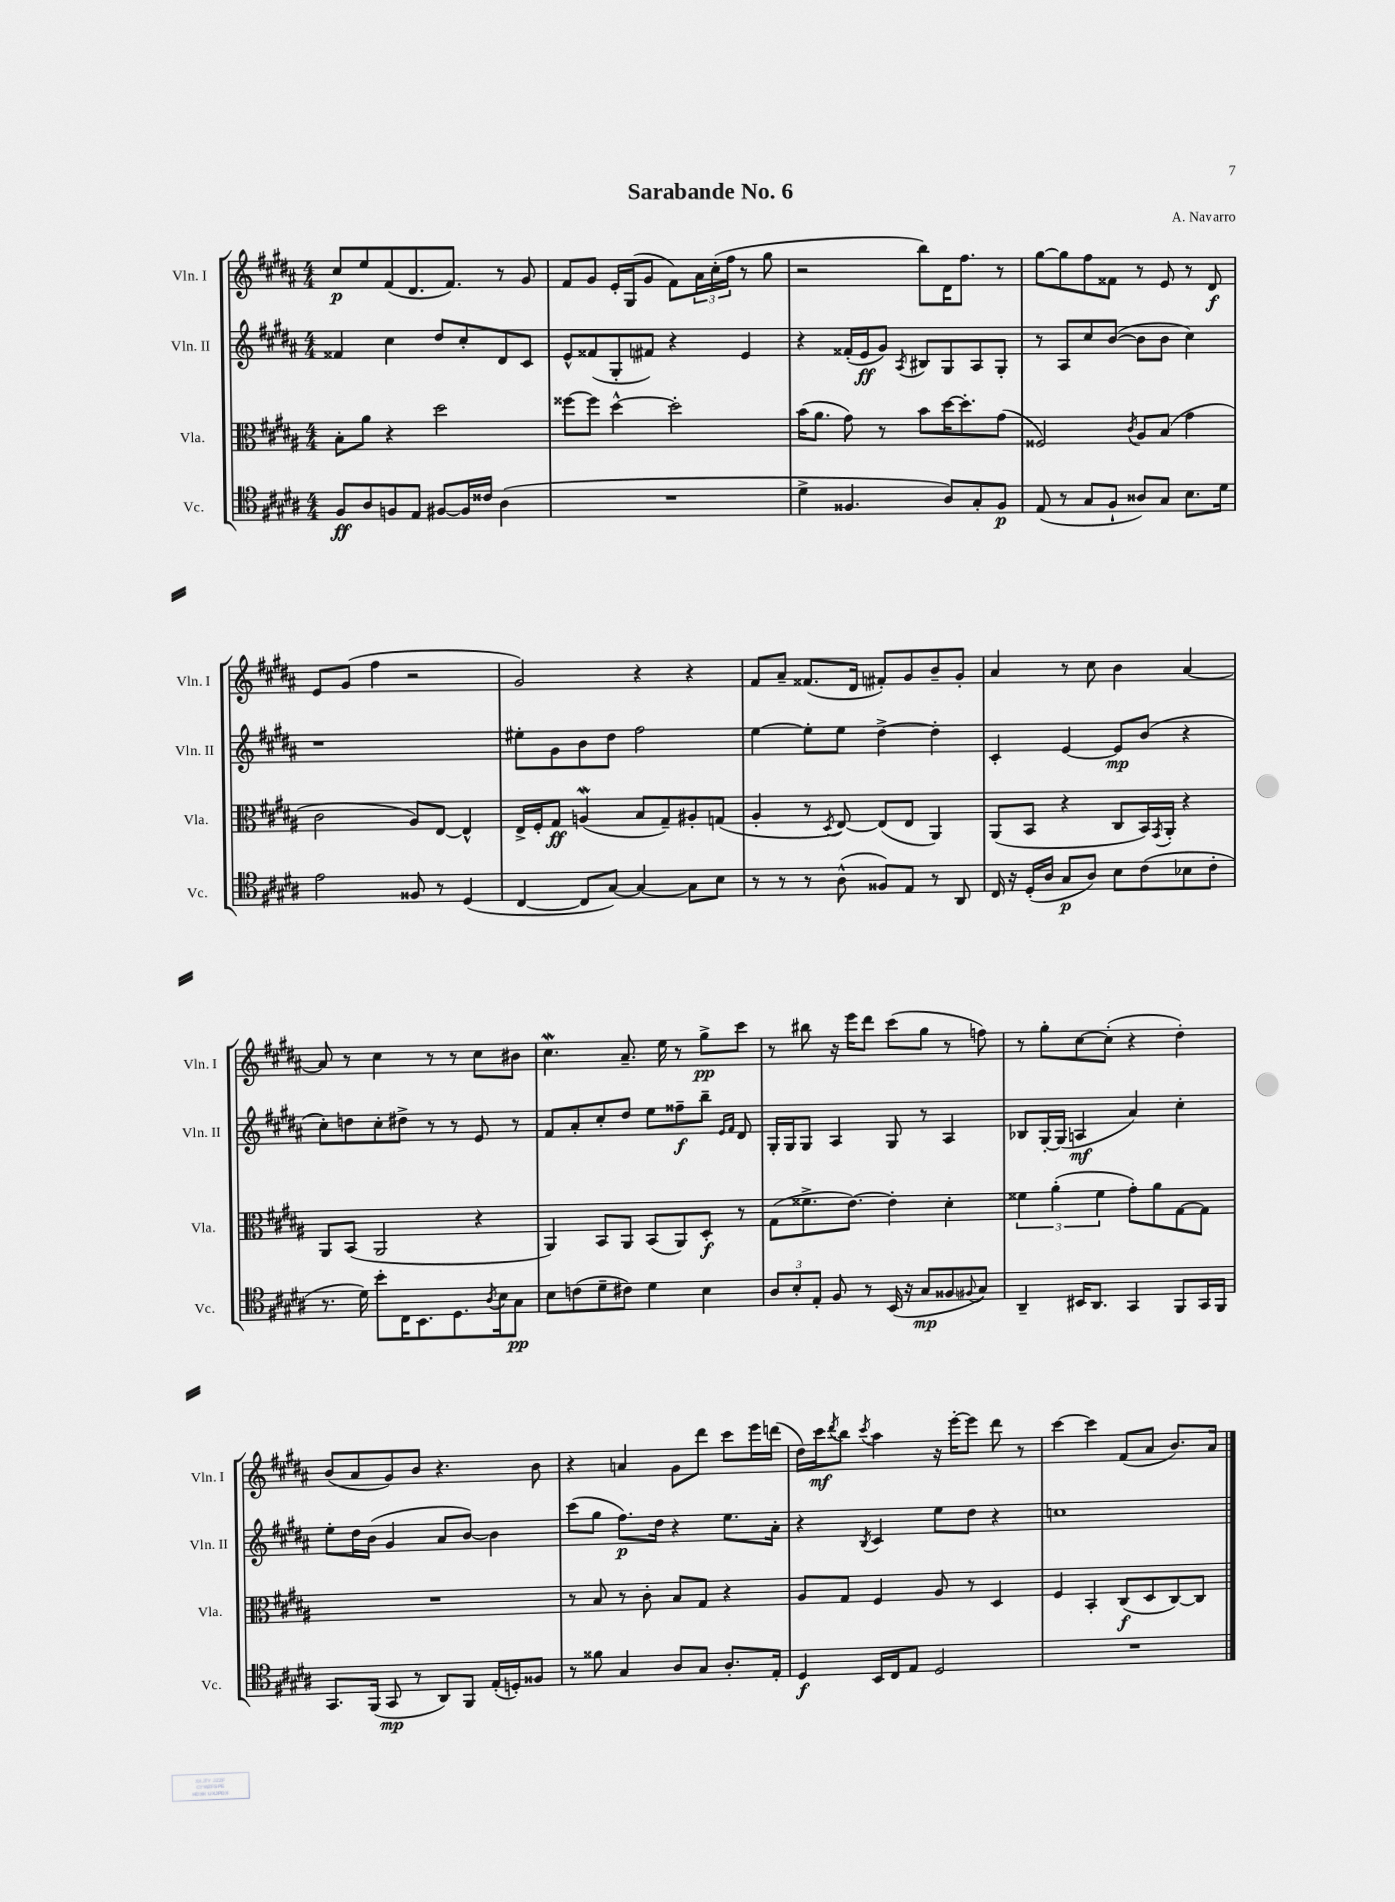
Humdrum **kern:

**kern	**kern	**kern	**kern
*staff4	*staff3	*staff2	*staff1
*clefC4	*clefC3	*clefG2	*clefG2
*k[f#c#g#d#a#]	*k[f#c#g#d#a#]	*k[f#c#g#d#a#]	*k[f#c#g#d#a#]
*M4/4	*M4/4	*M4/4	*M4/4
8F#	8B'	4f##	8cc#
8A#	8a#	.	8ee
8F	4r	4cc#	(8f#
8E	.	.	8.d#
[8F#	2dd#	8dd#	.
.	.	.	8.f#)
16F#]	.	8cc#'	.
16c##	.	.	.
(4A#	.	8d#	8r
.	.	8c#	8g#
=	=	=	=
1r	[8ff##	8e^^	8f#
.	8ff##]	(8f##	8g#
.	[4dd#^^	8G#'	16e'
.	.	.	(16G#
.	.	8f#)	8g#
.	2dd#']	4r	8f#)
.	.	.	24a#
.	.	.	(24cc#'
.	.	.	24ff#
.	.	4e	8r
.	.	.	8gg#
=	=	=	=
4d#^	(16b	4r	2r
.	8.a#	.	.
4.F##	8g#)	(16f##'	.
.	.	16e	.
.	8r	8g#)	.
.	.	8qA#	.
.	8b	8B#	8bb)
8A#)	[16dd#	8G#	16d#
.	8.dd#']	.	8.ff#
8G#'	.	8A#	.
8F##	(8g#	8G#'	8r
=	=	=	=
(8E	2F##)	8r	[8gg#
8r	.	8A#	8gg#]
8G#	.	8cc#	8ff#
8F#`	.	([8b	8f##
.	8qc#	.	.
8A##)	8A#	8b]	8r
8G#	(8B	8b	8e
8.B	4g#	4cc#)	8r
.	.	.	8d#
16d#	.	.	.
=	=	=	=
2e	2c#	1r	8e
.	.	.	(8g#
.	.	.	4ff#
8F##	8A#)	.	2r
8r	[8E	.	.
(4D#	4E^^]	.	.
=	=	=	=
[4C#	16E^	8ee#'	2g#)
.	16F#'	.	.
.	8G#	8g#	.
8C#]	(4A	8b	.
[8G#)	.	8dd#	.
4G#_	8B	2ff#	4r
.	8G#~)	.	.
8G#]	8A#'	.	4r
8B	(8G	.	.
=	=	=	=
8r	4A#'	[4ee	8f#
8r	.	.	8a#~
8r	8r	8ee']	(8.f##
.	8qD#	.	.
(8A#^^	[8E)	8ee	.
.	.	.	16d#
8F##)	(8E]	[4dd#^	8f#')
8E	8E	.	8g#
8r	4AA#)	4dd#']	8b~
8AA#	.	.	8g#'
=	=	=	=
16C#	(8AA#	4c#'	4a#
16r	.	.	.
(16D#'	8BB	.	.
16A#	.	.	.
8G#	4r	[4e	8r
8A#)	.	.	8cc#
8B	8C#	8e]	4b
(8c#	16BB)	(8b	.
.	8qGG#	.	.
.	16AA#'	.	.
8B-	4r	4r	[4a#
8c#'	.	.	.
=	=	=	=
8.r	8AA#	8cc#')	8a#]
.	(8BB	8dd	8r
16d#)	.	.	.
8b'	2AA#	8cc#'	4cc#
16C#	.	8dd#^	.
8.BB	.	.	.
.	.	8r	8r
8.D#	.	8r	8r
.	4r	8e	8cc#
8qA#	.	.	.
16B	.	.	.
8G#	.	8r	8b#
=	=	=	=
8B	4AA#)	8f#	4.cc#
(8c	.	8a#'	.
8d#~	8BB	8cc#'	.
8c#)	8AA#	8dd#	8.a#~
4d#	(8BB	8ee	.
.	.	.	16ee
.	8AA#)	8ff##~	8r
4B	8D#'	8bb~	8gg#^
.	.	16qqe	.
.	.	16qqf#	.
.	8r	8d#	8ccc#
=	=	=	=
12A#	(8G#	16G#'	8r
.	.	16G#	.
12B'	.	.	.
.	8.f##^	8G#	8bb#
12E'	.	.	.
8F#	.	4A#	16r
.	[8.e)	.	16eee
8r	.	.	8ddd#
(16BB	4e']	8G#	(8ccc#
16r	.	.	.
8G#	.	8r	8gg#
8F##	4d#'	4A#	8r
8qqF#	.	.	.
8G#)	.	.	8ff)
=	=	=	=
4AA#~	6f##	8B-	8r
.	.	[16G#'	8gg#'
.	(6a#'	.	.
.	.	(16G#]	.
16BB#	.	4A	[8cc#
8.AA#	.	.	.
.	6f##	.	.
.	.	.	(8cc#']
4GG#	8g#')	4a#)	4r
.	8a#	.	.
8FF#	[8G#	4cc#'	4dd#')
16GG#	8G#]	.	.
16FF#	.	.	.
=	=	=	=
8.GG#	1r	8ee'	(8b
.	.	16dd#	8a#
(16FF#	.	(16b	.
8GG#	.	4g#	8g#)
8r	.	.	8b
8AA#)	.	8a#	4.r
8FF#	.	[8b)	.
(16E'	.	4b]	.
16D')	.	.	.
8F##	.	.	8b
=	=	=	=
8r	8r	(8ccc#	4r
8f##	8B	8gg#	.
4G#	8r	8.ff#)	4a
.	8c#'	.	.
.	.	16dd#	.
8A#	8B	4r	8g#
8G#	8G#	.	8ddd#
8.A#'	4r	8.ee	8ccc#
.	.	.	16eee
16E'	.	16a#'	(16ddd
=	=	=	=
4D#	8A#	4r	16dd#)
.	.	.	16ccc#
.	.	.	8qddd#
.	8G#	.	8bb
.	.	8qB	8qccc#
16BB	4F#	4c#	4aa#
16C#	.	.	.
8E	.	.	.
2D#	8A#	8ee	16r
.	.	.	[16eee'
.	8r	8dd#	8eee]
.	4D#	4r	8ddd#
.	.	.	8r
=	=	=	=
1r	4F#	1cc	[4ccc#
.	4BB'	.	4ccc#]
.	(8C#	.	(8f#
.	8D#	.	8a#
.	[8C#)	.	8.b)
.	8C#]	.	.
.	.	.	16a#
==	==	==	==
*-	*-	*-	*-
